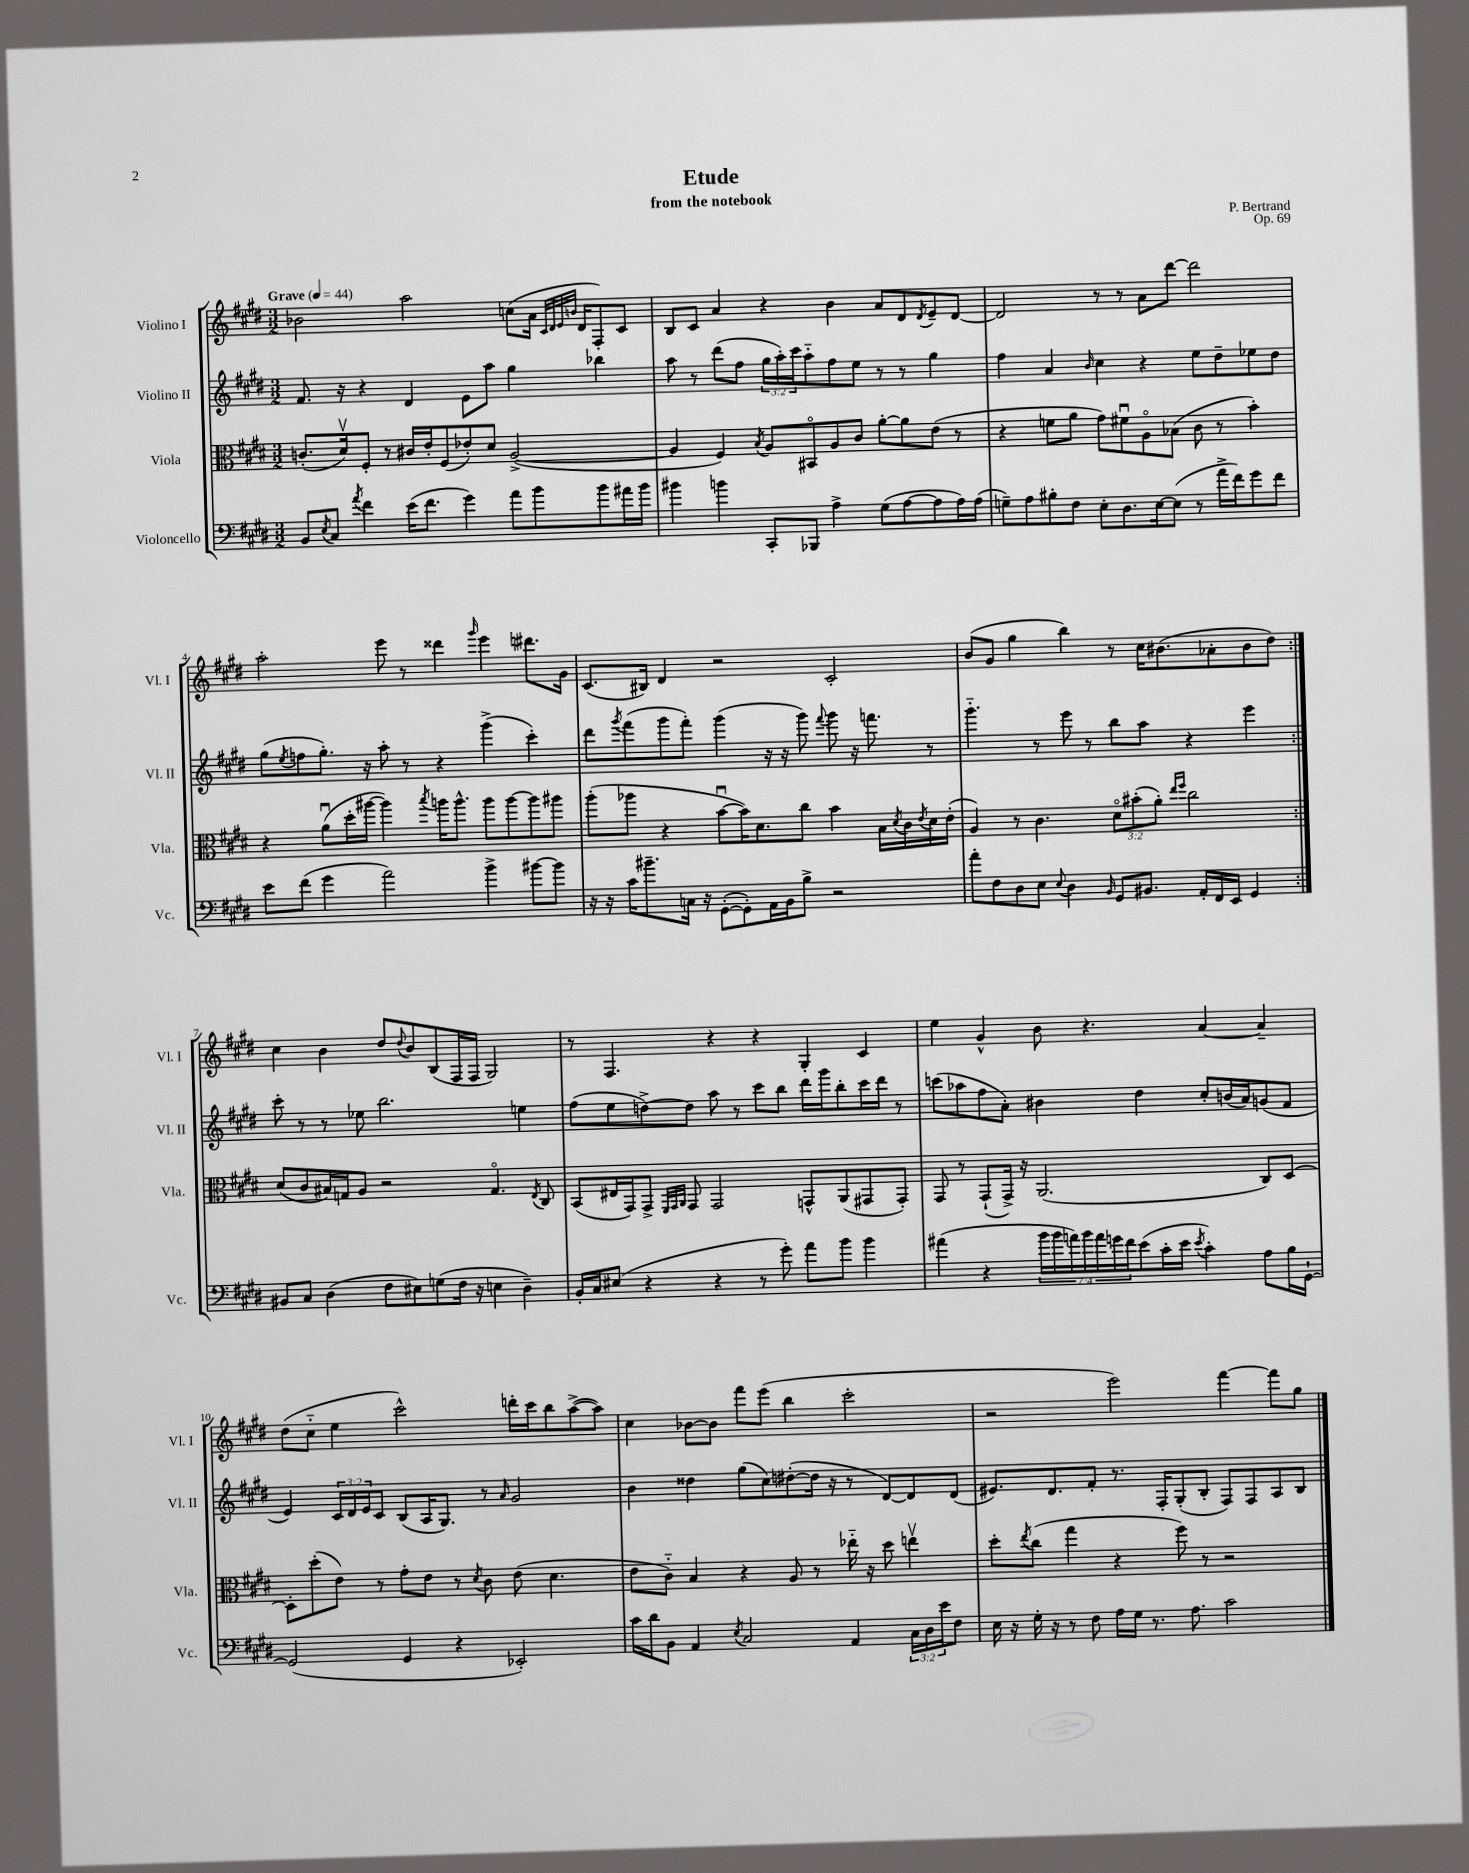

**kern	**kern	**kern	**kern
*staff4	*staff3	*staff2	*staff1
*clefF4	*clefC3	*clefG2	*clefG2
*k[f#c#g#d#]	*k[f#c#g#d#]	*k[f#c#g#d#]	*k[f#c#g#d#]
*M3/2	*M3/2	*M3/2	*M3/2
*MM44	*MM44	*MM44	*MM44
8BB	(8.c'	8.f#	2b-
8qE	.	.	.
8C#	.	.	.
.	16d#v)	16r	.
8qa	.	.	.
4f#	8F#'	4r	.
.	8r	.	.
(16e	16c#	4d#	2aa
8.f#	16e'	.	.
.	(8F#	.	.
4g#)	8e-')	8e	.
.	8d#	8aa	.
8a	([2A^	4gg#	(8cc
8b	.	.	16a
.	.	.	32qqc#
.	.	.	32qqd#
.	.	.	32qqe
.	.	.	32qqb
.	.	.	16d#
8b	.	4bb-	8F#')
16a#	.	.	8c#
16b	.	.	.
=	=	=	=
4b#	4A]	8aa	8B
.	.	8r	8c#
4b	4F#)	(8ddd#	4a
.	.	8ff#	.
.	8qB	.	.
8CC#'	8A	24gg#	4r
.	.	24aa')	.
.	.	24ccc#	.
8BBB-	8BB#o	8aa'~	.
4A^	8A	8ff#	4b
.	8c#	8ee	.
(8G#	[8a'	8r	8a
[8A	8a]	8r	8d#
.	.	.	8qd#
8A]	(8e	4gg#	8e~
16A)	8r	.	[8d#
(16A	.	.	.
=	=	=	=
8G~)	4r	4ff#	2d#]
8A	.	.	.
8B#'	8f	4a	.
8F#	8a	.	.
.	.	16qqb	.
8E'	8g#)	4cc#	8r
8.D#	8f#u	.	8r
.	8Ao	4r	8a
[16E	.	.	.
(8E]	(8B-	.	[8ddd#
8r	8c#	8ee	2ddd#]
16a^	8r	8dd#~	.
16f#)	.	.	.
8g#	4b')	8ee-	.
8f#	.	8dd#	.
=	=	=	=
8e	4r	(8gg#	2aa'
.	.	8qee	.
(8f#	.	8ff	.
4g#	(8au	8.gg#')	.
.	16dd#'	.	.
.	[16aa#	16r	.
2a)	4aa#])	8aa'	8eee
.	.	8r	8r
.	8qbb	.	.
.	16aa	4r	4ddd##
.	8.aa^^	.	.
.	.	.	16qqggg#
4b^	8aa	(4ggg#^	4eee
.	[8aa	.	.
[8b#	8aa]	4ccc#')	8.ddd#
8b#]	8aa#	.	.
.	.	.	16g#
=	=	=	=
16r	(8aa'	8ddd#	(8.c#
16r	.	.	.
.	.	8qggg#	.
16c#	8aa-	(8fff#	.
8.b#~	.	.	16B#)
.	4r	8ggg#	4d#
16C	.	8fff#')	.
16r	.	.	.
([8GG#'	[8bu	(4ggg#	2r
8GG#'])	16b])	.	.
.	8.d#	.	.
16AA	.	16r	.
16BB	.	16r	.
8B^	8cc#	8ggg#)	.
.	.	8qqfff#	.
2r	4b	8ggg#	2c#'
.	.	16r	.
.	.	8.fff	.
.	16B	.	.
.	8qd#	.	.
.	16c#	.	.
.	8qe	.	.
.	16d#	8r	.
.	(16e'	.	.
=	=	=	=
8a'	4A)	4.ggg#'~	(8b
8F#	.	.	8g#
8D#	8r	.	4gg#
8E	4.c#	8r	.
8qqE	.	.	.
4D#	.	8eee	4bb)
.	.	8r	.
16qqBB	.	.	.
8GG#	12d#o	8bb	8r
.	(12b#'	.	.
8.BB#	.	8aa	16cc#
.	12a')	.	.
.	.	.	(8.b#
.	16qqee	.	.
.	16qqff#	.	.
.	2cc#	4r	.
16AA'	.	.	.
16FF#	.	.	8a-'
16EE	.	.	.
4GG#	.	4eee	8b#
.	.	.	8dd#)
=:|!	=:|!	=:|!	=:|!
8BB#	(8d#	8ccc#'	4cc#
8C#	8c#	8r	.
(4D#	16B#)	8r	4b
.	16G	.	.
.	8A	8ee-	.
8F#	2r	2.bb	8dd#
.	.	.	8qqdd#
8E#)	.	.	8b
(8G	.	.	(8B
16F#	.	.	16F#
16r	.	.	16F#
4E	4.Go	.	2G#)
4D#~)	.	4ee	.
.	8qE	.	.
.	8C#	.	.
=	=	=	=
16BB'	(8BB	(8ff#	8r
16C#	.	.	.
(8E#	16E#	8ee	4.F#
.	16GG#)	.	.
4r	8GG#^	[8dd^)	.
.	32qqFF#	.	.
.	32qqGG#	.	.
.	32qqAA	.	.
.	8GG#	8dd]	.
4r	2GG#	8aa	4r
.	.	8r	.
8r	.	8ccc#	4r
8g#')	.	8bb	.
8a	8GG^^	16ddd#	4G#'
.	.	16ggg#	.
8b	(8AA	8bb'	.
4b	8GG#	16ccc#	4c#
.	.	16ddd#	.
.	8GG#')	8r	.
=	=	=	=
(4a#	8GG#	(8ccc	4ee
.	8r	8aa-	.
4r	(8GG#`	8ff#	4g#^^
.	16GG#^)	8a')	.
.	16r	.	.
28b	(2.AA	4b#	8b
28b	.	.	.
28a)	.	.	.
28b	.	.	.
.	.	.	4.r
28a	.	.	.
28g	.	.	.
28f#	.	.	.
(8e	.	4dd#	.
16c#'	.	.	.
16e	.	.	.
8qe	.	.	.
4c#')	.	8cc#'	[4a
.	.	(16b	.
.	.	16a)	.
8A	8C#)	(8g	4a~]
16B	[8D#	8f#	.
[16GG#`	.	.	.
=	=	=	=
(2GG#]	8D#']	4e)	(8dd#
.	(8dd#'	.	8cc#'~
.	8e)	24c#	4ee
.	.	24d#	.
.	.	24e	.
.	8r	8c#	.
4GG#	8g#'	(8B	2ccc#^^)
.	8e	16A	.
.	.	8.G#)	.
4r	8r	.	.
.	8qd#	.	.
.	8c#	8r	.
.	.	16qqa	.
2EE-')	(8e	2g#	16ddd'
.	.	.	16ccc#
.	4.d#	.	8bb
.	.	.	([8aa^
.	.	.	8aa])
=	=	=	=
16c#	8e	4b	4cc#
16d#	.	.	.
8BB	8c#'~)	.	.
4AA	4B	4dd##	[8b-
.	.	.	8b-]
8qE	.	.	.
2C#	4r	(8gg#	8fff#
.	.	8cc#)	(8eee
.	8A	([8dd#'	4bb
.	8r	16dd#]	.
.	.	16r	.
4AA	16ee-'~	8r	2ccc#'
.	16r	.	.
.	8dd#	[8d#)	.
24C#	4eev	8d#]	.
24D#	.	.	.
24e	.	.	.
8F#	.	(8d#	.
=	=	=	=
16E	8dd#'	8.e#)	2r
16r	.	.	.
.	8qee	.	.
16G#'	(8cc#	.	.
16r	.	8.d#	.
8r	4gg#	.	.
8F#	.	8f#'	.
16A	4r	8.r	2eee)
16G#	.	.	.
8.r	.	.	.
.	.	16F#'	.
.	8ff#)	(8G#'	.
8.A	.	.	.
.	8r	8B'	.
2c#	2r	8F#)	[4fff#
.	.	8F#	.
.	.	8A	8fff#]
.	.	8B	8gg#
==	==	==	==
*-	*-	*-	*-
